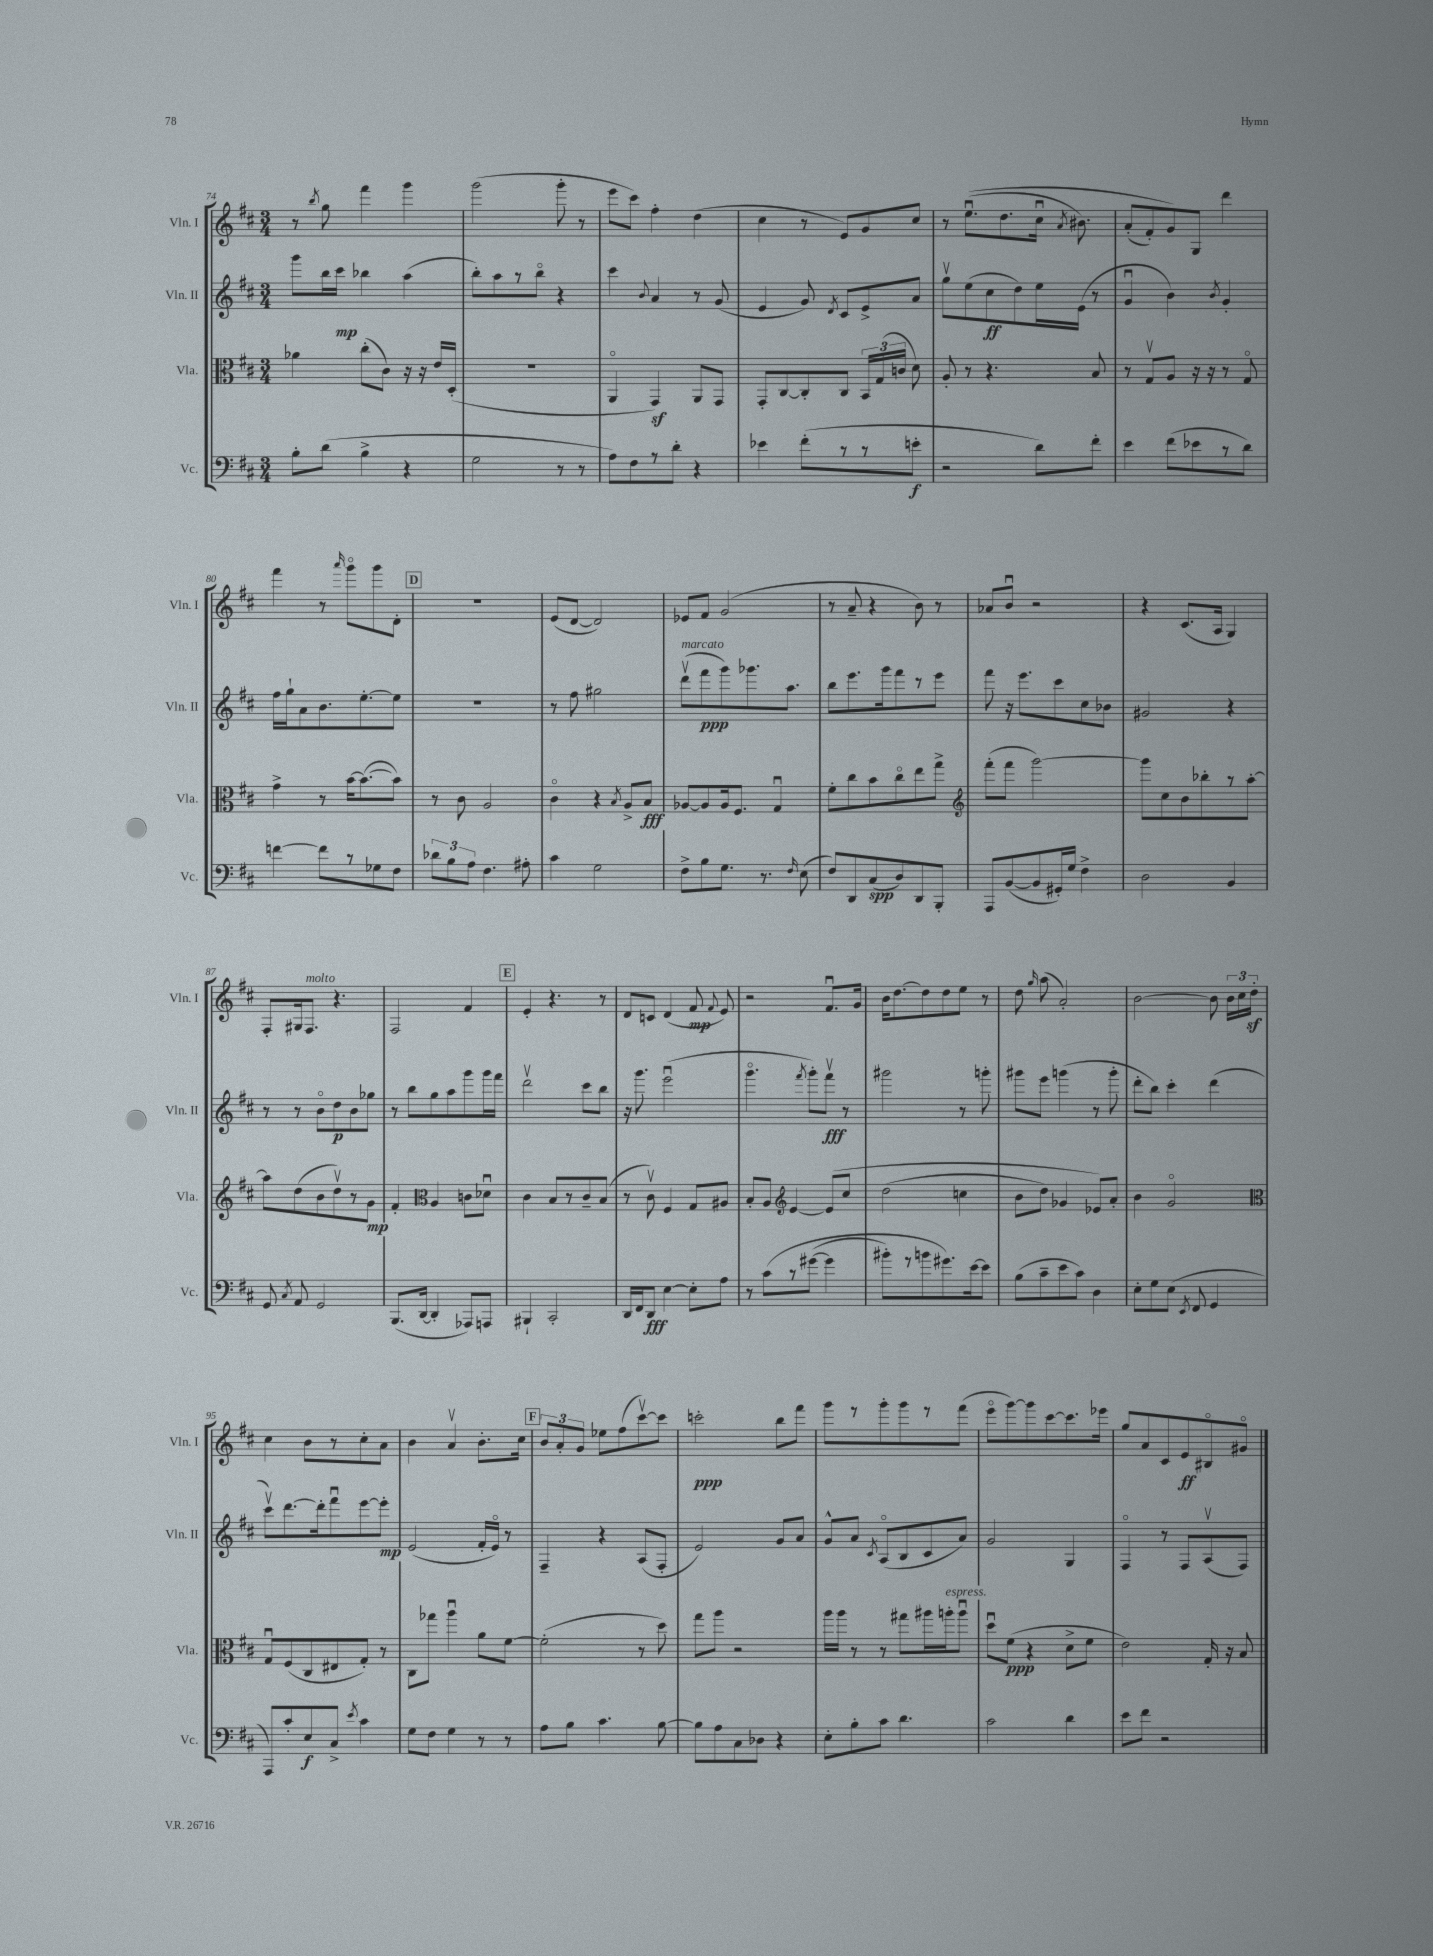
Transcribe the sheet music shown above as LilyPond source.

<<
\new StaffGroup <<
\new Staff = "s0" \with { instrumentName = "Vln. I" shortInstrumentName = "Vln. I" } {
    \clef treble \key d \major \numericTimeSignature \time 3/4
    \autoBeamOff r8 \acciaccatura { b''8 } g''8 fis'''4 g'''4 |
    g'''2( g'''8-. r8 |
    e'''8[ cis'''8]) fis''4-. d''4( |
    cis''4 r8 e'8[) g'8 cis''8] |
    r8 e''8.[\downbow(\( d''8. cis''16]\downbow \acciaccatura { a'8 } bis'8.) |
    a'8[-.( fis'8-.) g'8\) g8] d'''4 |
    fis'''4 r8 \grace { a'''16 } g'''8[\flageolet g'''8 d'8]-. |
    \mark \markup { \box "D" } R2. |
    e'8[( d'8]~ d'2) |
    ees'8[ fis'8] g'2( |
    r8 a'8-- r4 b'8) r8 |
    aes'8[ b'8]\downbow r2 |
    r4 cis'8.[( a16] g4) |
    fis8[-. gis16 fis8.]^\markup { \italic "molto" } r4. |
    fis2 fis'4 |
    \mark \markup { \box "E" } e'4-. r4. r8 |
    d'8[ c'8] d'4( fis'8\mp \appoggiatura { fis'8 } e'8) |
    r2 fis'8.[\downbow g'16] |
    b'16[ d''8.~ d''8 d''8 e''8] r8 |
    d''8 \grace { g''16 } a''8( a'2-.) |
    b'2~ b'8 \tuplet 3/2 { b'16[ cis''16 d''16]-.\sf } |
    cis''4 b'8[ r8 cis''8-. a'8] |
    b'4 a'4\upbow b'8.[-. cis''16] |
    \mark \markup { \box "F" } \tuplet 3/2 { b'8[ a'8-. g'8] } ees''8[ fis''8( cis'''8~\upbow) cis'''8] |
    c'''2-.\ppp b''8[ fis'''8] |
    g'''8[ r8 g'''8-. g'''8 r8 fis'''8]( |
    e'''8[\flageolet g'''8~) g'''8 cis'''8~ cis'''8. ees'''16] |
    g''8[ a'8 cis'8 e'8\ff bis8\flageolet gis'8]\flageolet \bar "|." |
}
\new Staff = "s1" \with { instrumentName = "Vln. II" shortInstrumentName = "Vln. II" } {
    \clef treble \key d \major \numericTimeSignature \time 3/4
    \autoBeamOff g'''8[ b''16 cis'''16]\mp bes''4 a''4( |
    b''8[-.) a''8 r8 b''8]\flageolet r4 |
    cis'''4 \appoggiatura { b'8 } a'4 r8 g'8( |
    e'4 g'8) \acciaccatura { d'8 } cis'8[ e'8-> a'8] |
    g''8[\upbow e''8( cis''8\ff d''8) e''16 e'16]( r8 |
    g'4\downbow b'4) \acciaccatura { b'8 } g'4-. |
    fis''16[ g''16-! a'8 b'8. e''8.~-. e''8] |
    \mark \markup { \box "D" } R2. |
    r8 fis''8 gis''2 |
    d'''8[\upbow^\markup { \italic "marcato" }( fis'''8\ppp g'''8) ges'''8. a''8.] |
    b''8[ e'''8. g'''16 fis'''8 r8 e'''8] |
    fis'''8 r16 e'''8.[ cis'''8 cis''8 bes'8] |
    gis'2 r4 |
    r8 r8 b'8[\flageolet d''8\p b'8 ges''8] |
    r8 b''8[ g''8 a''8 g'''8 g'''16 fis'''16] |
    \mark \markup { \box "E" } d'''2\upbow cis'''8[ b''8] |
    r16 g'''8. e'''2\downbow( |
    g'''4.\flageolet \acciaccatura { fis'''8 } g'''8[-.) fis'''8]\upbow\fff r8 |
    gis'''2 r8 g'''8-. |
    gis'''8[ e'''8] g'''4( r8 g'''8-. |
    d'''8[-. b''8]) cis'''4-. d'''4( |
    cis'''8[\upbow) d'''8.~ d'''16-. fis'''8\downbow e'''8~ e'''8]-.\mp |
    e'2( fis'16[-. e'16]\flageolet) r8 |
    \mark \markup { \box "F" } fis4-- r4 a8[( fis8]-. |
    e'2) g'8[ a'8] |
    g'8[-^ a'8] \acciaccatura { cis'8 } a8[\flageolet( b8 cis'8 a'8]) |
    g'2 g4 |
    fis4\flageolet r8 fis8[ a8\upbow( fis8]) \bar "|." |
}
\new Staff = "s2" \with { instrumentName = "Vla." shortInstrumentName = "Vla." } {
    \clef alto \key d \major \numericTimeSignature \time 3/4
    \autoBeamOff aes'4 cis''8[-.( cis'8]) r16 r16 e'16[ d16]-.( |
    R2. |
    a,4\flageolet g,4\sf) a,8[ g,8] |
    g,8[-. cis8~ cis8-. cis8] \tuplet 3/2 { b,16[ g16( c'16] } d'8) |
    a8-. r8 r4. b8 |
    r8 g8[\upbow a8] r16 r16 r8 g8\flageolet |
    g'4-> r8 b'16[~ b'8.~( b'8]) |
    \mark \markup { \box "D" } r8 cis'8 a2 |
    cis'4\flageolet r4 \acciaccatura { b8 } a8[-> b8]\fff |
    aes8[~ aes8 aes16 fis8.] g4\downbow |
    fis'8[-. cis''8 b'8 cis''8\flageolet e''8 g''8]-> |
    \clef treble fis'''8[-.( fis'''8] g'''2~) |
    g'''8[ cis''8 b'8 bes''8-. r8 a''8]~-. |
    a''8[ d''8( b'8 d''8\upbow) r8 g'8]\mp |
    fis'4-. \clef alto a4 c'8[ des'8]\downbow |
    \mark \markup { \box "E" } cis'4 b8[ r8 cis'8-- b8]( |
    r8 cis'8\upbow) fis4 g8[ ais8] |
    b8[-. a8] \clef treble e'4~ e'8[\( cis''8] |
    d''2( c''4 |
    b'8[ d''8]) ges'4 ees'8[\) a'8]-. |
    b'4 g'2\flageolet |
    \clef alto g8[\downbow fis8( cis8 eis8 g8]-.) r8 |
    cis8[ ges''8] a''4\downbow a'8[ fis'8]~ |
    \mark \markup { \box "F" } fis'2-.( r8 d''8) |
    g''8[ a''8] r2 |
    a''16[ a''16] r8 r8 gis''8[ ais''16 a''16-.^\markup { \italic "espress." } a''8]\downbow |
    d''8[\downbow fis'8]\ppp( r4 d'8[-> fis'8] |
    e'2) g16-. r16 b8 \bar "|." |
}
\new Staff = "s3" \with { instrumentName = "Vc." shortInstrumentName = "Vc." } {
    \clef bass \key d \major \numericTimeSignature \time 3/4
    \autoBeamOff b8[-. d'8]( b4-> r4 |
    g2 r8 r8 |
    a8[) fis8 r8 d'8]-. r4 |
    ees'4 fis'8[-.( r8 r8 e'8]-.\f |
    r2 d'8[) fis'8]-. |
    e'4 fis'8[( ees'8 r8 d'8]) |
    f'4~ f'8[ r8 ges8 fis8] |
    \mark \markup { \box "D" } \tuplet 3/2 { des'8[ b8 a8] } fis4. ais8-. |
    cis'4 g2 |
    fis8[-> b8 g8.] r8. \grace { fis16 } e8( |
    fis8[) d,8 cis8\spp( d8) d,8 b,,8]-. |
    a,,8[ b,8~( b,8 gis,16-.) g16] fis4-> |
    d2 b,4 |
    g,8 \acciaccatura { cis8 } a,8 g,2 |
    b,,8.[( d,16]~ d,4-. aes,,8[) a,,8] |
    \mark \markup { \box "E" } bis,,4-! cis,2-. |
    d,16[ fis,16 d,8]\fff e4~ e8[-. a8] |
    r8 cis'8[\( r8 gis'8]~( gis'4 |
    bis'8[-.) r8 b'8 gis'8.\) e'16~ e'8] |
    b8[( cis'8-- e'8 cis'8]) d4 |
    e8[-. g8 e8]( \acciaccatura { e,8 } fis,8 g,4 |
    a,,8[) cis'8-. e8\f cis8]-> \acciaccatura { e'8 } cis'4 |
    g8[ fis8] g4 r8 r8 |
    \mark \markup { \box "F" } a8[ b8] cis'4. b8~ |
    b8[ a8 cis8 des8] r4 |
    e8[-. b8-. cis'8] d'4. |
    cis'2 d'4 |
    e'8[ fis'8] r2 \bar "|." |
}
>>
>>
\layout { \context { \Score currentBarNumber = #74 } }
